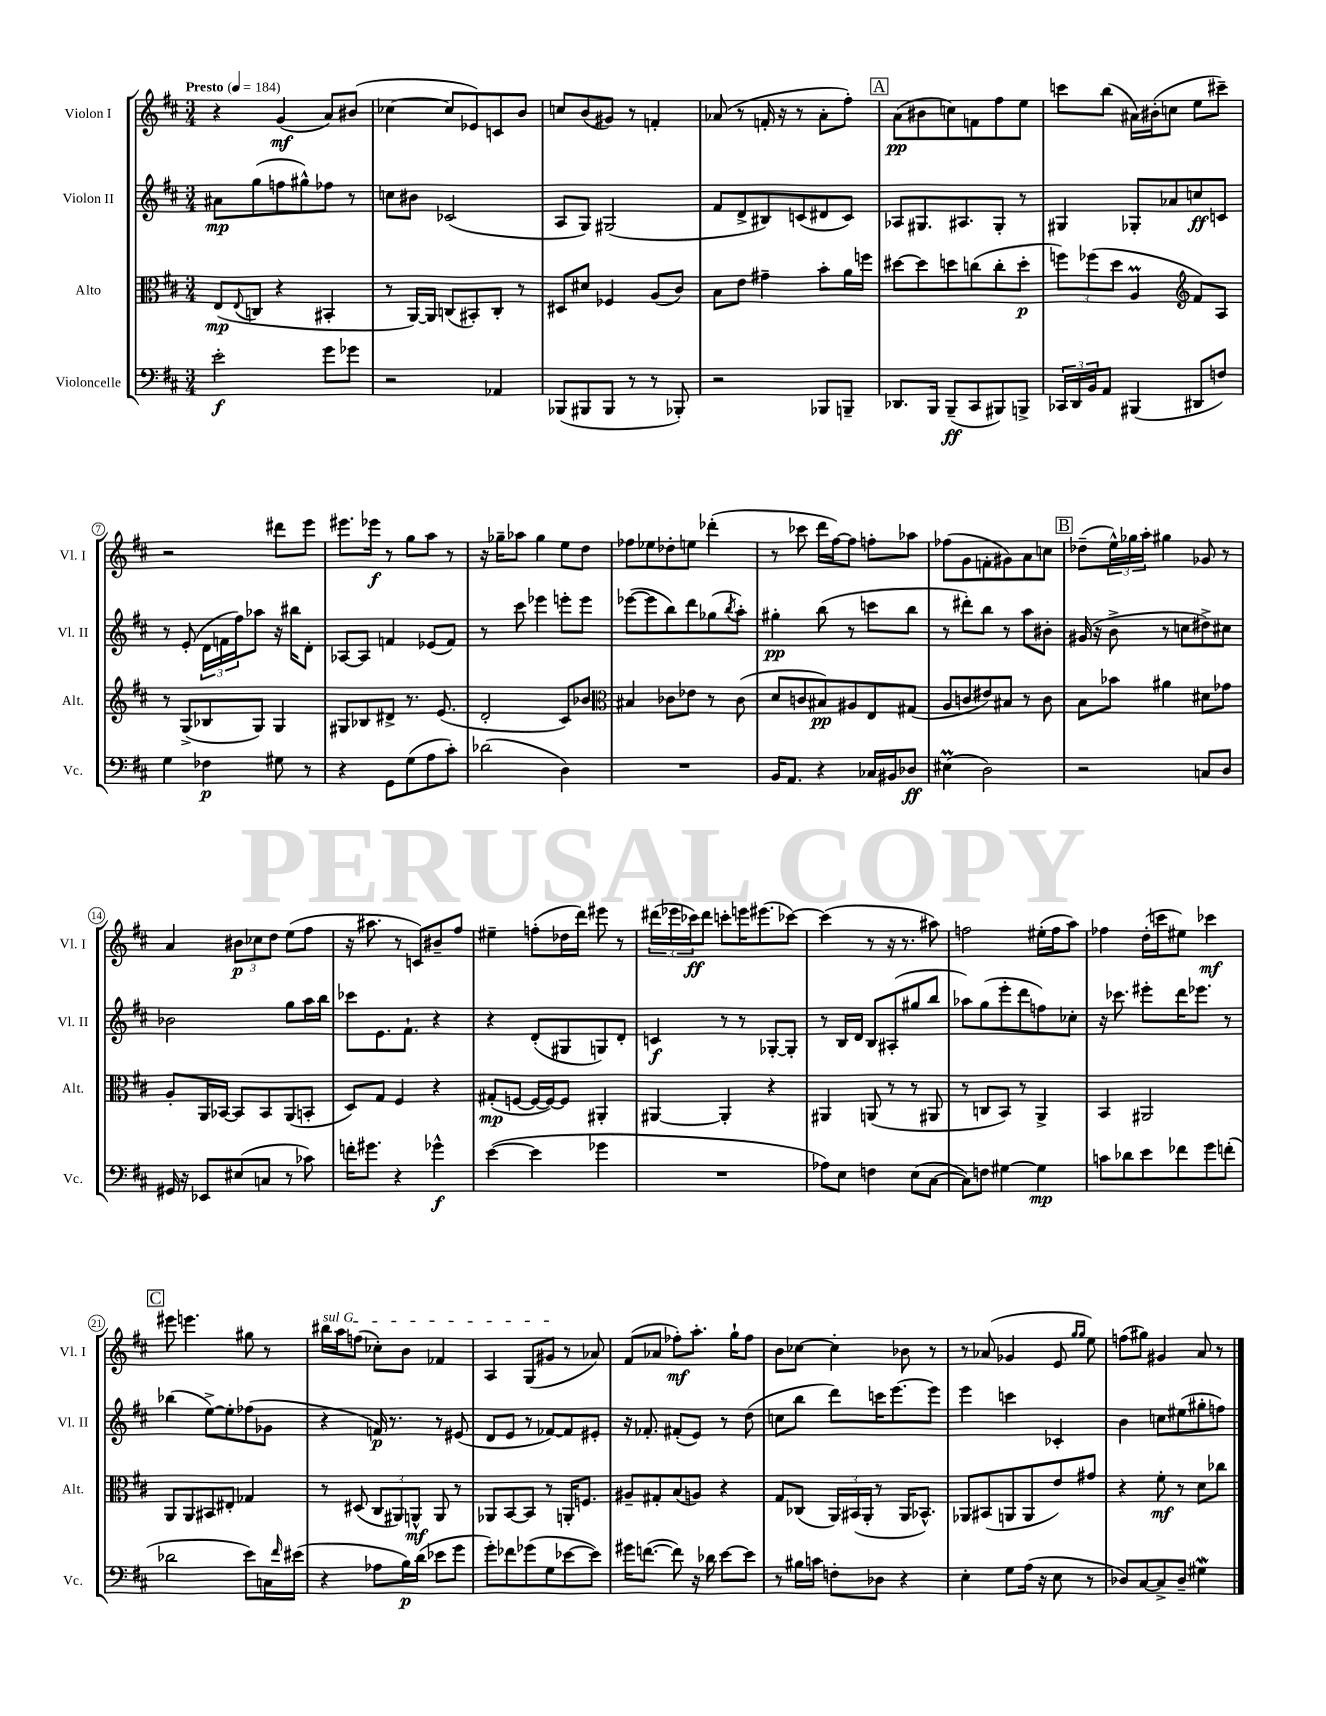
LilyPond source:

<<
\new StaffGroup <<
\new Staff = "s0" \with { instrumentName = "Violon I" shortInstrumentName = "Vl. I" } {
    \clef treble \key d \major \numericTimeSignature \time 3/4 \tempo "Presto" 4 = 184
    r4 g'4\mf( a'8) bis'8( |
    ces''4~ ces''8 ees'8) c'8 b'8 |
    c''8 b'8( gis'8) r8 f'4-. |
    aes'8( r8 f'16-. r16 r8 aes'8-. fis''8-.) |
    \mark \markup { \box "A" } a'8\pp( bis'8 c''8) f'8 fis''8 e''8 |
    c'''8 b''8( ais'16) bis'16-.( c''8 e''8 cis'''8--) |
    r2 dis'''8 e'''8 |
    eis'''8. ees'''16\f r8 g''8 a''8 r8 |
    r16 ges''16-- aes''8 ges''4 e''8 d''8 |
    fes''8 ees''8 des''8-. e''8 des'''4-.( |
    r8 ces'''8 d'''16 fis''16~) fis''8 f''8-. aes''8 |
    fes''8( g'8 f'8-. gis'8) a'8 c''8 |
    \mark \markup { \box "B" } des''8--( \tuplet 3/2 { e''16-^) ges''16 a''16-. } gis''4 ges'8 r8 |
    a'4 \tuplet 3/2 { bis'8\p ces''8 d''8 } e''8( fis''8 |
    r16 ais''8. r8 c'8) bis'8-- fis''8 |
    eis''4-- f''8-.( des''16 d'''16) eis'''8 r8 |
    \tuplet 3/2 { dis'''16( ees'''16 ces'''16\ff) } dis'''8 c'''8-. e'''16 eis'''8.( ces'''8~) |
    ces'''4( r8 r16 r8. ais''8) |
    f''2 eis''16-.( f''16 a''8) |
    fes''4 d''16-.( c'''16 eis''8) ces'''4\mf |
    \mark \markup { \box "C" } eis'''8 e'''4. gis''8 r8 |
    \once \override TextSpanner.bound-details.left.text = \markup { \italic "sul G" } bis''16\startTextSpan a''16 f''8( ces''8-.) b'8 fes'4 |
    a4 g8( gis'8\stopTextSpan r8 aes'8) |
    fis'8( aes'8 fes''8-.\mf) a''8.-. g''16-! fes''8 |
    b'8 ces''8~ ces''4-. bes'8 r8 |
    r8 aes'8( ges'4 e'8 \grace { g''16 g''16 } e''8) |
    f''8( gis''8) gis'4 a'8 r8 \bar "|." |
}
\new Staff = "s1" \with { instrumentName = "Violon II" shortInstrumentName = "Vl. II" } {
    \clef treble \key d \major \numericTimeSignature \time 3/4
    ais'8\mp g''8( f''8 gis''8-^) fes''8 r8 |
    c''8 bis'8 ces'2( |
    a8 g8) gis2( |
    fis'8 d'8-> bis8) c'8( dis'8 c'8) |
    \mark \markup { \box "A" } aes8 gis8. ais8. gis8-. r8 |
    gis4 ges8-. aes'8 c''8\ff c'8 |
    r8 e'8-.( \tuplet 3/2 { d'16 f'16 fis''16) } aes''8 r16 bis''16 d'8-. |
    aes8~ aes8 f'4 ees'8( f'8) |
    r8 cis'''8 ees'''4 e'''8-. e'''8 |
    ees'''8~( ees'''8 b''8) d'''8 ges''8( \acciaccatura { b''8 } a''8-.) |
    gis''4-.\pp b''8( r8 c'''8 b''8 |
    r8 dis'''8-.) b''8 r8 a''8 bis'8-. |
    \mark \markup { \box "B" } gis'16( r16 b'8-> r8 c''8 dis''8->) cis''8 |
    bes'2 g''8 a''16 b''16 |
    ces'''8 e'8. fis'8.-! r4 |
    r4 d'8-.( gis8 g8) d'8-. |
    c'4\f r8 r8 ges8~-. ges8-. |
    r8 b16 d'16 b8 ais8-.( gis''8 b''8 |
    aes''8) g''8( e'''8-. d'''8 f''8) ces''8-. |
    r16 ces'''8. eis'''8-. d'''16 ees'''8. r8 |
    \mark \markup { \box "C" } bes''4( e''8~->) e''8-. fes''8( ges'8 |
    r4 f'16\p) r8. r8 eis'8( |
    d'8 e'8 r8 fes'8~) fes'8 eis'8-. |
    r16 fes'8.-. fis'8-.( e'8) r8 d''8( |
    c''8 b''8 d'''8) c'''16 e'''8.~ e'''8 |
    e'''4 c'''4 ces'4-. |
    b'4 c''8 eis''8( gis''8-. f''8) \bar "|." |
}
\new Staff = "s2" \with { instrumentName = "Alto" shortInstrumentName = "Alt." } {
    \clef alto \key d \major \numericTimeSignature \time 3/4
    e8\mp( \appoggiatura { e8 } c8 r4 bis,4-. |
    r8 a,16~) a,16 c8( bis,8-.) c8-. r8 |
    dis8 dis'8 fes4 a8( cis'8) |
    b8 e'8 gis'4-- b'8-. a'16 f''16 |
    \mark \markup { \box "A" } dis''8~ dis''8 d''8 c''8( c''8-. d''8-.\p |
    \tuplet 3/2 { f''8) fes''8( d''8 } a4\prall \clef treble fis'8) a8 |
    r8 g8->( bes8 g8) g4 |
    gis8 bes8 dis'8-> r8. e'8.( |
    d'2-. cis'8) bes'8 |
    \clef alto bis4 ces'8 ees'8 r8 ces'8( |
    d'8 c'8 bis8\pp) ais8 e8 gis8( |
    a8 c'8 eis'8) bis8 r8 c'8 |
    \mark \markup { \box "B" } b8 bes'8 ais'4 dis'8 ges'8 |
    a8-. a,16 bes,16~ bes,8 bes,8 a,8( b,8-. |
    d8) g8 fis4 r4 |
    gis8-.\mp( f8~ f16~ f16~) f8 ais,4-. |
    ais,4~ ais,4-. r4 |
    ais,4 a,8( r8 r8 ais,8 |
    r8 c8 b,8) r8 a,4-> |
    b,4 ais,2 |
    \mark \markup { \box "C" } a,8 a,8 bis,8 eis8-. ges4 |
    r8 dis8( \tuplet 3/2 { cis8 ais,8) a,8-^\mf } a,8 r8 |
    aes,8 b,8~ b,8 r8 a,16-. f8. |
    ais8-- gis8-. b8( a8) r4 |
    g8 ces8( \tuplet 3/2 { a,16) bis,16( a,16-. } r8 a,16 bes,8.-^) |
    aes,8 bis,8( a,8 a,8 e'8) gis'8 |
    r4 fis'8-.\mf r8 d'8 ces''8 \bar "|." |
}
\new Staff = "s3" \with { instrumentName = "Violoncelle" shortInstrumentName = "Vc." } {
    \clef bass \key d \major \numericTimeSignature \time 3/4
    e'2-.\f g'8 ges'8 |
    r2 aes,4 |
    bes,,8( bis,,8 bis,,8 r8 r8 bes,,8-.) |
    r2 bes,,8 b,,8-- |
    \mark \markup { \box "A" } des,8. b,,16 b,,8--\ff( cis,8 bis,,8) b,,8-> |
    \tuplet 3/2 { ces,16 d,16 b,16 } a,8 bis,,4( dis,8 f8) |
    g4 fes4\p gis8 r8 |
    r4 g,8 g8( a8 cis'8-.) |
    des'2( d4) |
    R2. |
    b,16 a,8. r4 ces16 bis,16 des8\ff |
    eis4\prall( d2) |
    \mark \markup { \box "B" } r2 c8 d8 |
    gis,16 r16 ees,8 eis8( c8 r8 ces'8) |
    f'16-. gis'8. r4 ges'4-^\f |
    e'4~( e'4 ges'4 |
    R2. |
    aes8) e8 f4 e8( cis8~ |
    cis8) f8 gis4~ gis4\mp |
    c'8 des'8 e'8 fes'8 g'8 f'8-.( |
    \mark \markup { \box "C" } des'2 e'8) c16 \grace { fis'16 } eis'16( |
    r4 aes8 b16\p) d'16( ees'8 g'8 |
    g'8-.) fes'8 ges'8( g8 ees'8~ ees'8) |
    gis'16 f'8.~( f'8) r16 des'16 e'8~ e'8 |
    r8 bis16 c'16 f8-. des8 r4 |
    e4-. g8 a16( r16 e8 r8 |
    des8) cis8~ cis8-> des8-- gis4\mordent \bar "|." |
}
>>
>>
\layout { \context { \Score \override BarNumber.stencil = #(make-stencil-circler 0.1 0.3 ly:text-interface::print) } }
